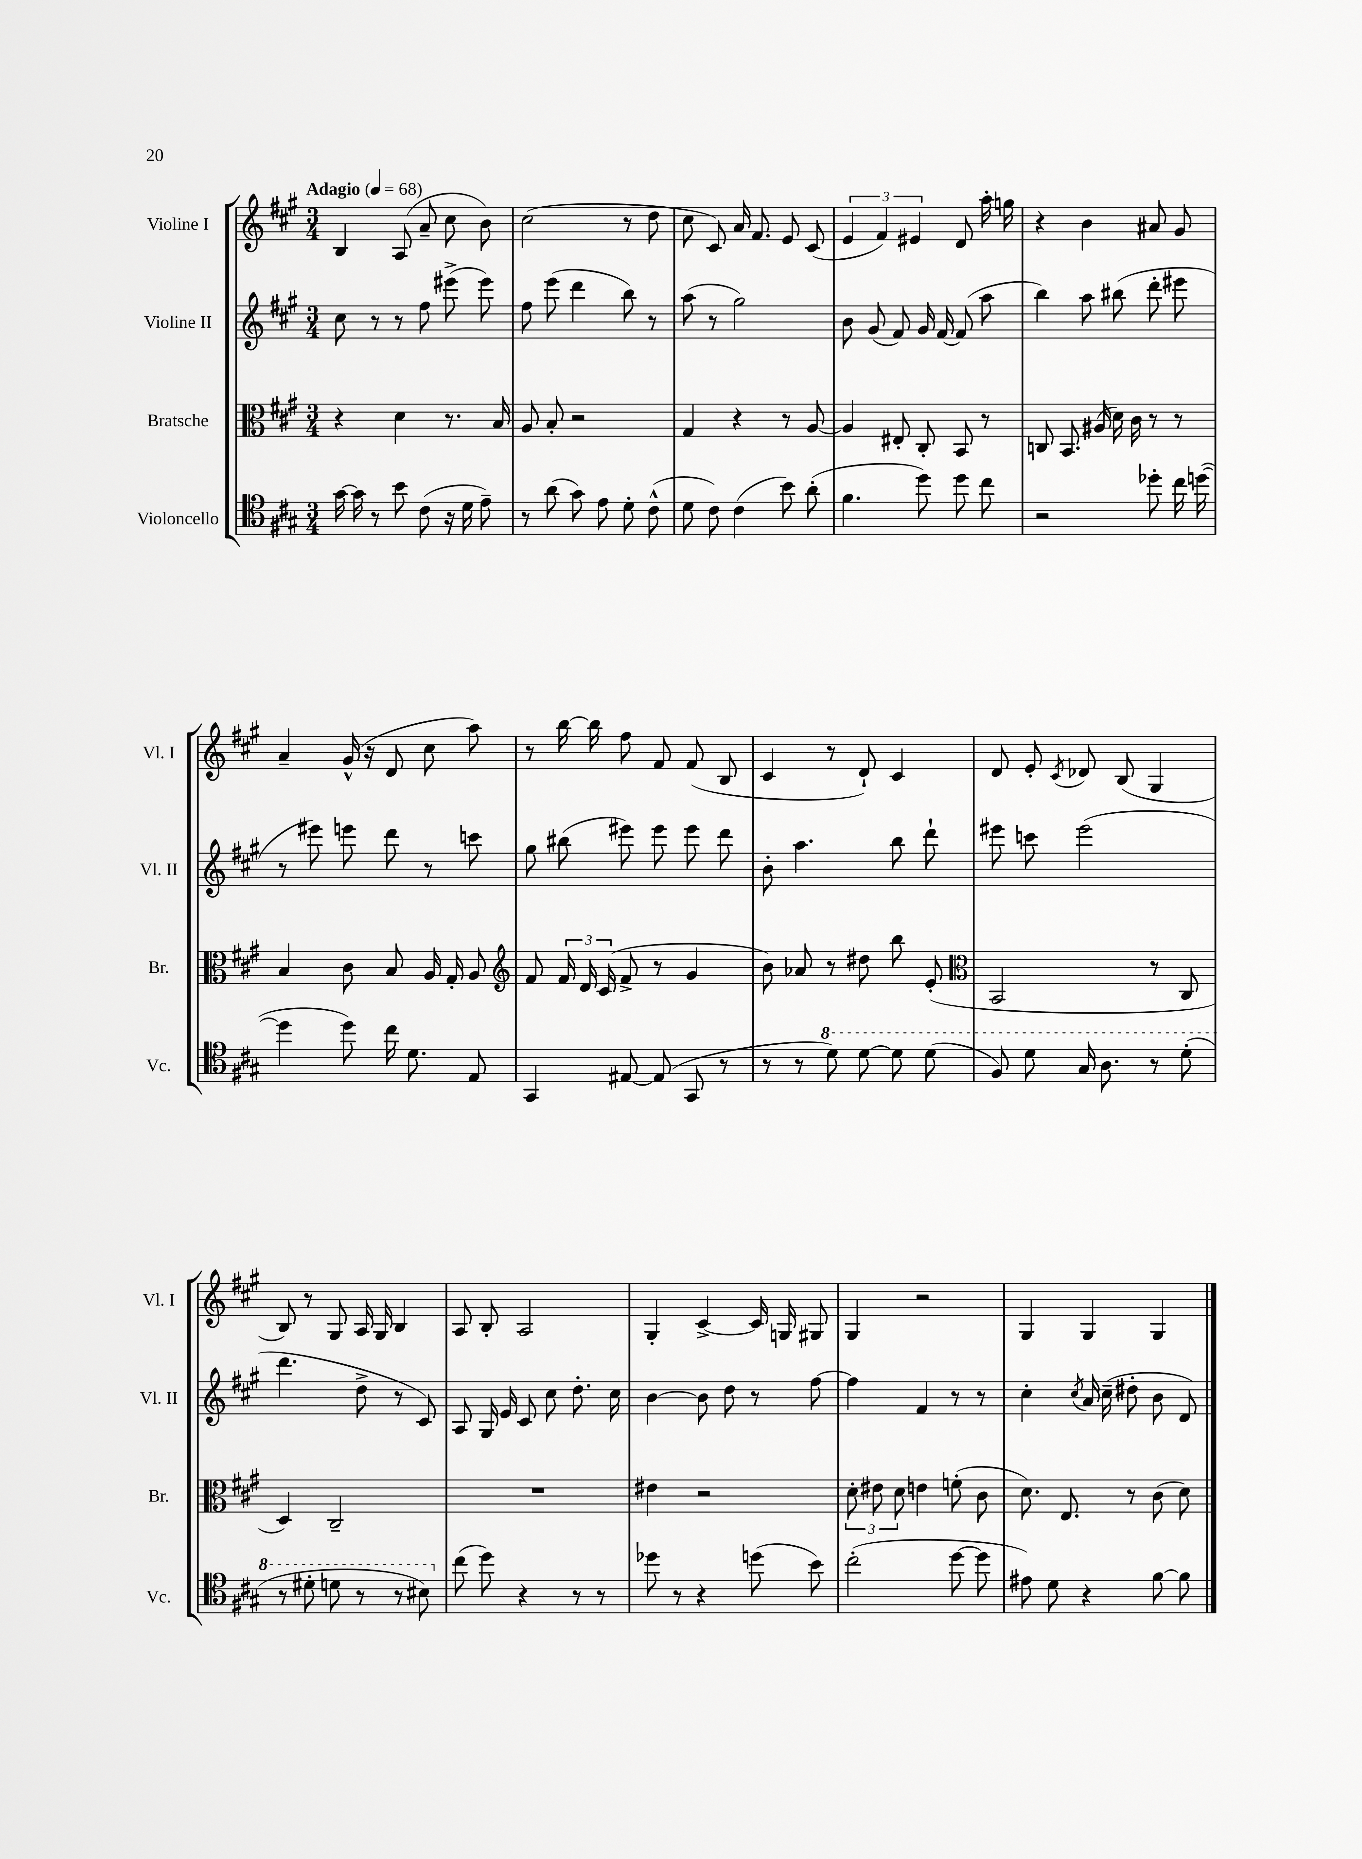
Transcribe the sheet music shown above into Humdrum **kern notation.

**kern	**kern	**kern	**kern
*staff4	*staff3	*staff2	*staff1
*clefC4	*clefC3	*clefG2	*clefG2
*k[f#c#g#]	*k[f#c#g#]	*k[f#c#g#]	*k[f#c#g#]
*M3/4	*M3/4	*M3/4	*M3/4
*MM68	*MM68	*MM68	*MM68
[16g#	4r	8cc#	4B
16g#]	.	.	.
8r	.	8r	.
8b	4d	8r	(8A
(8c#	.	8ff#	8a~
16r	8.r	(8eee#^	8cc#
16d	.	.	.
8e~)	.	8eee#)	8b)
.	16B	.	.
=	=	=	=
8r	8A	8ff#	(2cc#
(8a	8B'	(8eee	.
8g#)	2r	4ddd	.
8e	.	.	.
8d'	.	8bb)	8r
(8c#^^	.	8r	8dd
=	=	=	=
8d	4G#	(8aa	8cc#
8c#)	.	8r	8c#)
(4c#	4r	2gg#)	16a
.	.	.	8.f#
8b)	8r	.	8e
(8a'	[8A	.	(8c#
=	=	=	=
4.f#	4A]	8b	6e
.	.	(8g#	.
.	.	.	6f#)
.	8E#'	8f#)	.
.	.	.	6e#
8dd)	8C#'	16g#	.
.	.	[16f#	.
8dd	8BB	(8f#]	8d
8cc#	8r	8aa	16aa'
.	.	.	16gg
=	=	=	=
2r	8C	4bb)	4r
.	8.BB	.	.
.	.	8aa	4b
.	(16A#	.	.
.	16d)	(8bb#	.
.	16c#	.	.
8dd-'	8r	8ddd'	8a#
16cc#	8r	8eee#	8g#
([16dd	.	.	.
=	=	=	=
4dd]	4B	8r	4a~
.	.	8eee#)	.
8dd)	8c#	8eee	(16g#^^
.	.	.	16r
16cc#	8B	8ddd	8d
8.d	.	.	.
.	16A	8r	8cc#
.	16G#'	.	.
8E	8A	8ccc	8aa)
=	=	=	=
*	*clefG2	*	*
4GG#	8f#	8gg#	8r
.	24f#	(8bb#	[16bb
.	24d	.	.
.	.	.	16bb]
.	(24c#	.	.
[8E#	8f#^	8eee#)	8ff#
(8E#]	8r	8eee#	8f#
8GG#	4g#	8eee#	(8f#
8r	.	8ddd	8B
=	=	=	=
8r	8b)	8b'	4c#
8r	8a-	4.aa	.
8dd)	8r	.	8r
[8dd	8dd#	.	8d`)
8dd]	8bb	8bb	4c#
(8dd	(8e'	8ddd`	.
=	=	=	=
*	*clefC3	*	*
8f#)	2BB	8eee#	8d
8dd	.	8ccc	8e'
.	.	.	8qc#
16g#	.	(2eee#	8d-
8.a	.	.	.
.	.	.	(8B
8r	8r	.	4G#
(8dd'	8C#	.	.
=	=	=	=
8r	4D)	4.ddd	8B)
8dd#'	.	.	8r
8dd	2C#~	.	8G#
8r	.	8dd^	16A
.	.	.	16G#
8r	.	8r	4B
8b#)	.	8c#)	.
=	=	=	=
(8cc#	2.r	8A	8A
8dd)	.	16G#	8B'
.	.	16e	.
4r	.	8c#	2A
.	.	8cc#	.
8r	.	8.dd'	.
8r	.	.	.
.	.	16cc#	.
=	=	=	=
8dd-	4e#	[4b	4G#'
8r	.	.	.
4r	2r	8b]	[4c#^
.	.	8dd	.
(8dd	.	8r	16c#]
.	.	.	16G
8b)	.	[8ff#	8G#
=	=	=	=
(2cc#'	12d'	4ff#]	4G#
.	12e#	.	.
.	12d	.	.
.	4e	4f#	2r
[8dd	(8f'	8r	.
8dd]	8c#	8r	.
=	=	=	=
8e#)	8.d)	4cc#'	4G#
8d	.	.	.
.	8.E	.	.
.	.	8qcc#	.
4r	.	16a	4G#
.	.	(16cc#~	.
.	8r	8dd#'	.
[8f#	(8c#	8b	4G#
8f#]	8d)	8d)	.
==	==	==	==
*-	*-	*-	*-
